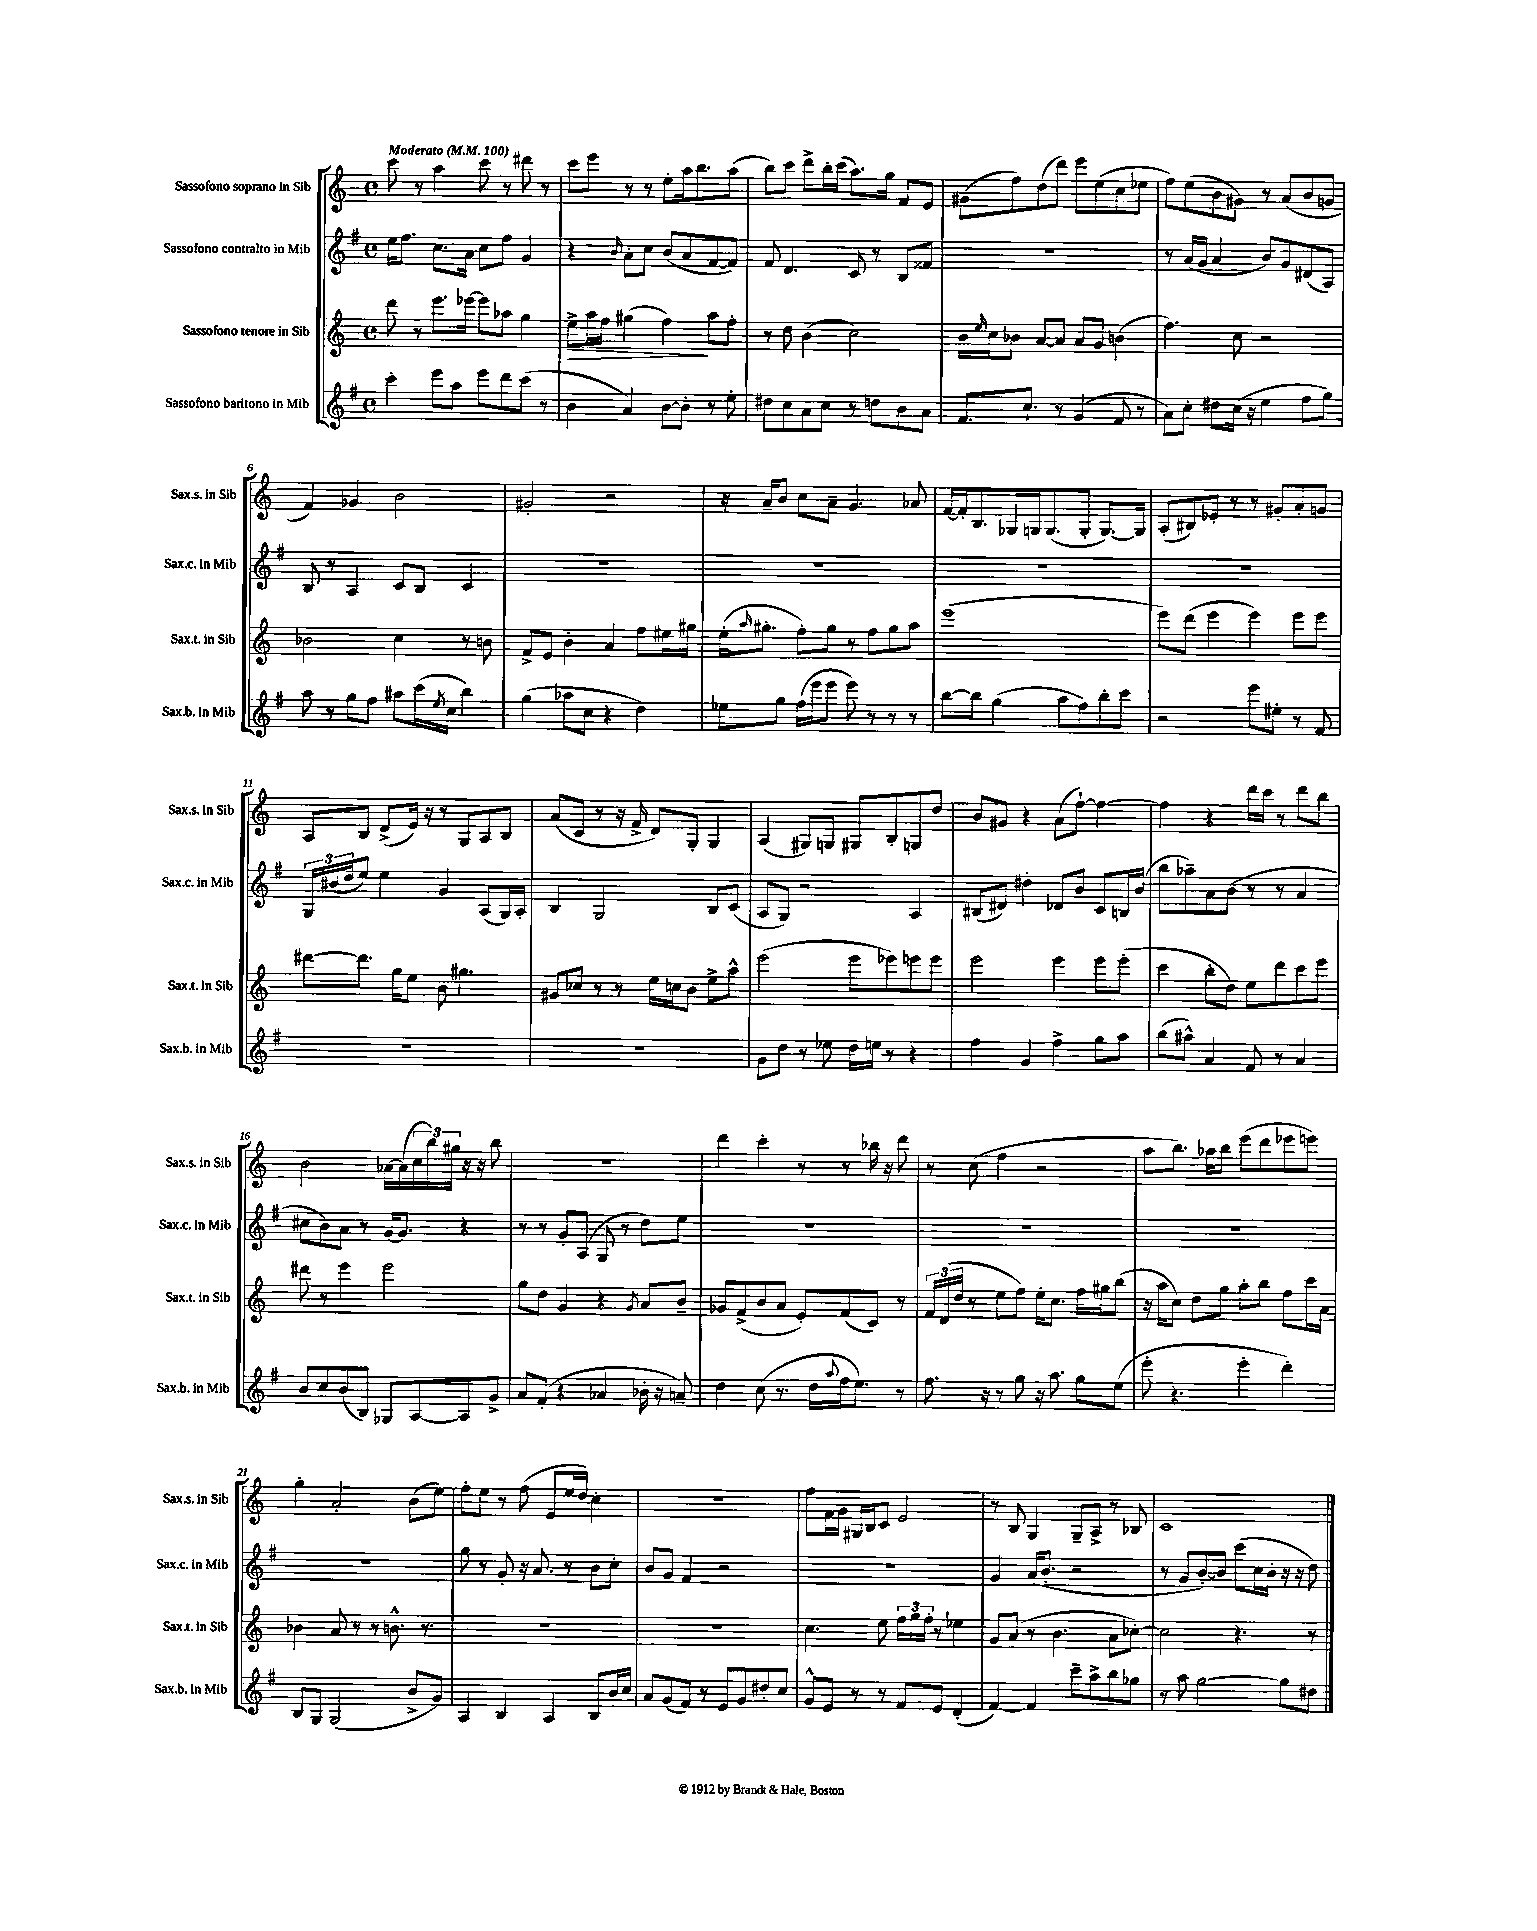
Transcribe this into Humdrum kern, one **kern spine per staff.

**kern	**kern	**kern	**kern
*staff4	*staff3	*staff2	*staff1
*clefG2	*clefG2	*clefG2	*clefG2
*k[f#]	*k[]	*k[f#]	*k[]
*M4/4	*M4/4	*M4/4	*M4/4
*met(c)	*met(c)	*met(c)	*met(c)
*MM100	*MM100	*MM100	*MM100
4ccc'	8ddd	16ee	8ccc
.	.	8.ff#	.
.	8r	.	8r
8eee	8.eee	8.cc	4aa
8aa	.	.	.
.	[16eee-	16a	.
8eee	8eee-]	8cc	8ccc
8ddd	8aa-	8ff#	8r
(8ccc	4gg	4g	8ddd#
8r	.	.	8r
=	=	=	=
4b	8ee^	4r	8ccc
.	16aa	.	8eee
.	16ff	.	.
.	.	16qqb	.
4a)	(4gg#	8a'	8r
.	.	8cc	8r
[8b	4ff)	(8b	8ee'
8b']	.	8a	16aa
.	.	.	8.bb
8r	8aa	[8f#	.
8ee'	8ff'	8f#])	(8aa
=	=	=	=
8dd#	8r	8f#	8bb)
8cc	8dd	4.d	8ccc
8a	(4b	.	8ddd^
8cc	.	.	16bb'
.	.	.	(16ccc
8r	2cc)	8c	8.aa)
8dd	.	8r	.
.	.	.	16gg
8b	.	8B	8f
8a	.	8f##	8e
=	=	=	=
8.f#	16b	1r	(8g#
.	16qqee	.	.
.	16cc	.	.
.	8b-	.	8ff)
8.cc`	.	.	.
.	[8a	.	(8dd
8r	8a]	.	8ddd)
(4g	8a	.	8eee
.	8g	.	(8ee
8f#	(4b	.	8cc
8r	.	.	8ee-
=	=	=	=
8a)	4.ff)	8r	8ff)
8cc'	.	(16a	(8ee
.	.	16g	.
8dd#	.	4a	8b
(16cc	8cc	.	8g#)
16r	.	.	.
4ee	2r	8b)	8r
.	.	8g	(8a
8ff#	.	(8d#	8b
8gg)	.	8A)	8g
=	=	=	=
8aa	2b-	8B	4f)
8r	.	8r	.
8gg	.	4A	4g-
8ff#	.	.	.
8aa#	4cc	8c	2b
(16ccc	.	8B	.
8qee	.	.	.
16cc	.	.	.
4bb)	8r	4c	.
.	8b	.	.
=	=	=	=
(4gg	8f^	1r	2g#'
.	8e	.	.
8aa-	4b'	.	.
8cc	.	.	.
4r	4a	.	2r
4dd)	8ff	.	.
.	16ee#	.	.
.	16gg#	.	.
=	=	=	=
8ee-	(16ee'	1r	16r
.	16qqaa	.	.
.	8.gg#'	.	16a~
8gg	.	.	8b
(16ff#	8ff')	.	8cc
16eee	.	.	.
8eee	8gg#	.	8a~
8eee)	8r	.	4.g
8r	8ff	.	.
8r	8gg#	.	.
8r	8aa	.	8a-
=	=	=	=
[8bb	(1eee	1r	[16f
.	.	.	16f']
8bb]	.	.	8.B
(4gg	.	.	.
.	.	.	16G-
.	.	.	16G
.	.	.	(8.G
8aa	.	.	.
8ff#)	.	.	8G'
8bb'	.	.	[8.G)
8ccc	.	.	.
.	.	.	16G]
=	=	=	=
2r	8eee)	1r	(8A'
.	(8ddd	.	8B#)
.	4eee	.	8e-'
.	.	.	8r
8eee	4eee)	.	8r
8ee#'	.	.	8g#'
8r	8eee	.	8a'
8f#	8eee	.	8g
=	=	=	=
1r	[8ddd#	24G	8A
.	.	(24b#	.
.	.	24dd	.
.	8.ddd#]	8ee)	8B
.	.	4ee	(8d^
.	16gg	.	.
.	8ee	.	16e)
.	.	.	16r
.	8b	4g	8r
.	4.gg#	.	8G
.	.	(8A	8A
.	.	16G)	8B
.	.	16A'	.
=	=	=	=
1r	8g#	4B	(8a
.	8cc-	.	8c
.	8r	2G	8r
.	8r	.	16r
.	.	.	16f^
.	16ee	.	8d)
.	16cc	.	.
.	8b	.	8G'
.	8ee^	8B	4G
.	8aa^^	(8c	.
=	=	=	=
8g	(2eee	8A	(4A
8dd	.	8G)	.
8r	.	2r	8G#)
8ee-	.	.	8G
16dd	8eee	.	8G#
16ee	.	.	.
8r	8eee-)	.	8B'
4r	8eee	4A	8G
.	8eee	.	8dd
=	=	=	=
4ff#	2eee	(8B#	8b
.	.	8d#)	8g#
4g	.	4dd#'	4r
4ff#^	4eee	8d-	(8a
.	.	8b	[8ff`)
8gg	8eee	8c	4ff_
8aa	(8eee'	16B	.
.	.	(16b	.
=	=	=	=
(8bb	4ccc	8bb	4ff]
8aa#^^)	.	8aa-~)	.
4a	8bb'	8a	4r
.	8dd)	(8b	.
8f#	8ee	8r	16ddd
.	.	.	16ccc
8r	8ddd	8r	8r
4a	8ccc	4a	8ddd
.	8eee	.	8bb
=	=	=	=
8b	8ddd#	8cc#	2b
8cc	8r	8b)	.
(8b	4eee	8a	.
8B)	.	8r	.
8G-	2eee	[16g	[16a-
.	.	8.g]	(16a-]
[8A	.	.	24cc
.	.	.	24bb)
.	.	.	24gg#
8A]	.	4r	16r
.	.	.	16r
8g^	.	.	8bb
=	=	=	=
8a	8gg	8r	1r
(8f#'	8dd	8r	.
4r	4g	8g'	.
.	.	(8A	.
4a-	4r	8G	.
.	.	8r	.
.	8qg	.	.
16b-'	8a	8dd)	.
16r	.	.	.
8a~)	8b~	8ee	.
=	=	=	=
4dd	8g-	1r	4ddd
.	(8f^	.	.
(8cc	8b	.	4ccc'
8.r	8a	.	.
.	8e')	.	8r
16dd	.	.	.
8qqaa	.	.	.
16ff#	(8f	.	8r
8.ee)	.	.	.
.	8c)	.	16bb-
.	.	.	16r
8r	8r	.	8ddd
=	=	=	=
8.ff#	24f	1r	8r
.	(24d	.	.
.	24dd	.	.
.	8r	.	(8cc
16r	.	.	.
8r	8ee	.	4ff
8gg	8ff)	.	.
16r	16ee'	.	2r
8.aa	8.cc	.	.
8gg	16ff	.	.
.	16gg#	.	.
(8ee	(8bb	.	.
=	=	=	=
8eee'	16r	1r	8aa
.	16aa	.	.
4.r	8cc)	.	8.bb)
.	8dd	.	.
.	.	.	16aa-
.	8gg	.	8bb
4eee'	8aa'	.	(8eee
.	8bb	.	8ddd
4ddd')	8ff	.	8eee-
.	16ccc	.	8eee)
.	16a	.	.
=	=	=	=
8B	4b-	1r	4gg'
8G	.	.	.
(2G	8a	.	2a'
.	8r	.	.
.	8r	.	.
.	8.b^^	.	.
8b^	.	.	(8b
.	8.r	.	.
8g)	.	.	8ee)
=	=	=	=
4A	1r	8gg	8ff'
.	.	8r	8ee
4B	.	8g'	8r
.	.	16r	(8ff
.	.	8.a	.
4A	.	.	8e
.	.	8r	16ee
.	.	.	16dd)
8B	.	8b	4cc'
16b	.	8cc'	.
16cc	.	.	.
=	=	=	=
8a	1r	8b	1r
(8g	.	8g	.
8f#)	.	4f#	.
8r	.	.	.
8e	.	2r	.
8g	.	.	.
8dd#'	.	.	.
8cc	.	.	.
=	=	=	=
8g^^	4.cc	1r	8ff
8e	.	.	16f
.	.	.	16g
8r	.	.	16G#
.	.	.	16B
8r	8ee	.	8c
8f#	24ff	.	2e
.	24gg	.	.
.	24ff'	.	.
8e	8r	.	.
(4d'	4ee-	.	.
=	=	=	=
[4f#)	8g	4g	8r
.	(8a	.	8B
4f#]	8r	(16a	4G
.	.	8.b'	.
.	4.b	.	.
8ccc~	.	2r	8G~
8aa^	.	.	8A^
8bb	8a	.	8r
8gg-	[8cc-')	.	8B-
=	=	=	=
8r	2cc-]	8r	1c
8aa	.	8g	.
[2gg	.	[8b')	.
.	.	8b]	.
.	4.r	(8ccc	.
.	.	16cc	.
.	.	16b'	.
8gg]	.	16r	.
.	.	16r	.
8dd#	8r	8dd)	.
==	==	==	==
*-	*-	*-	*-
